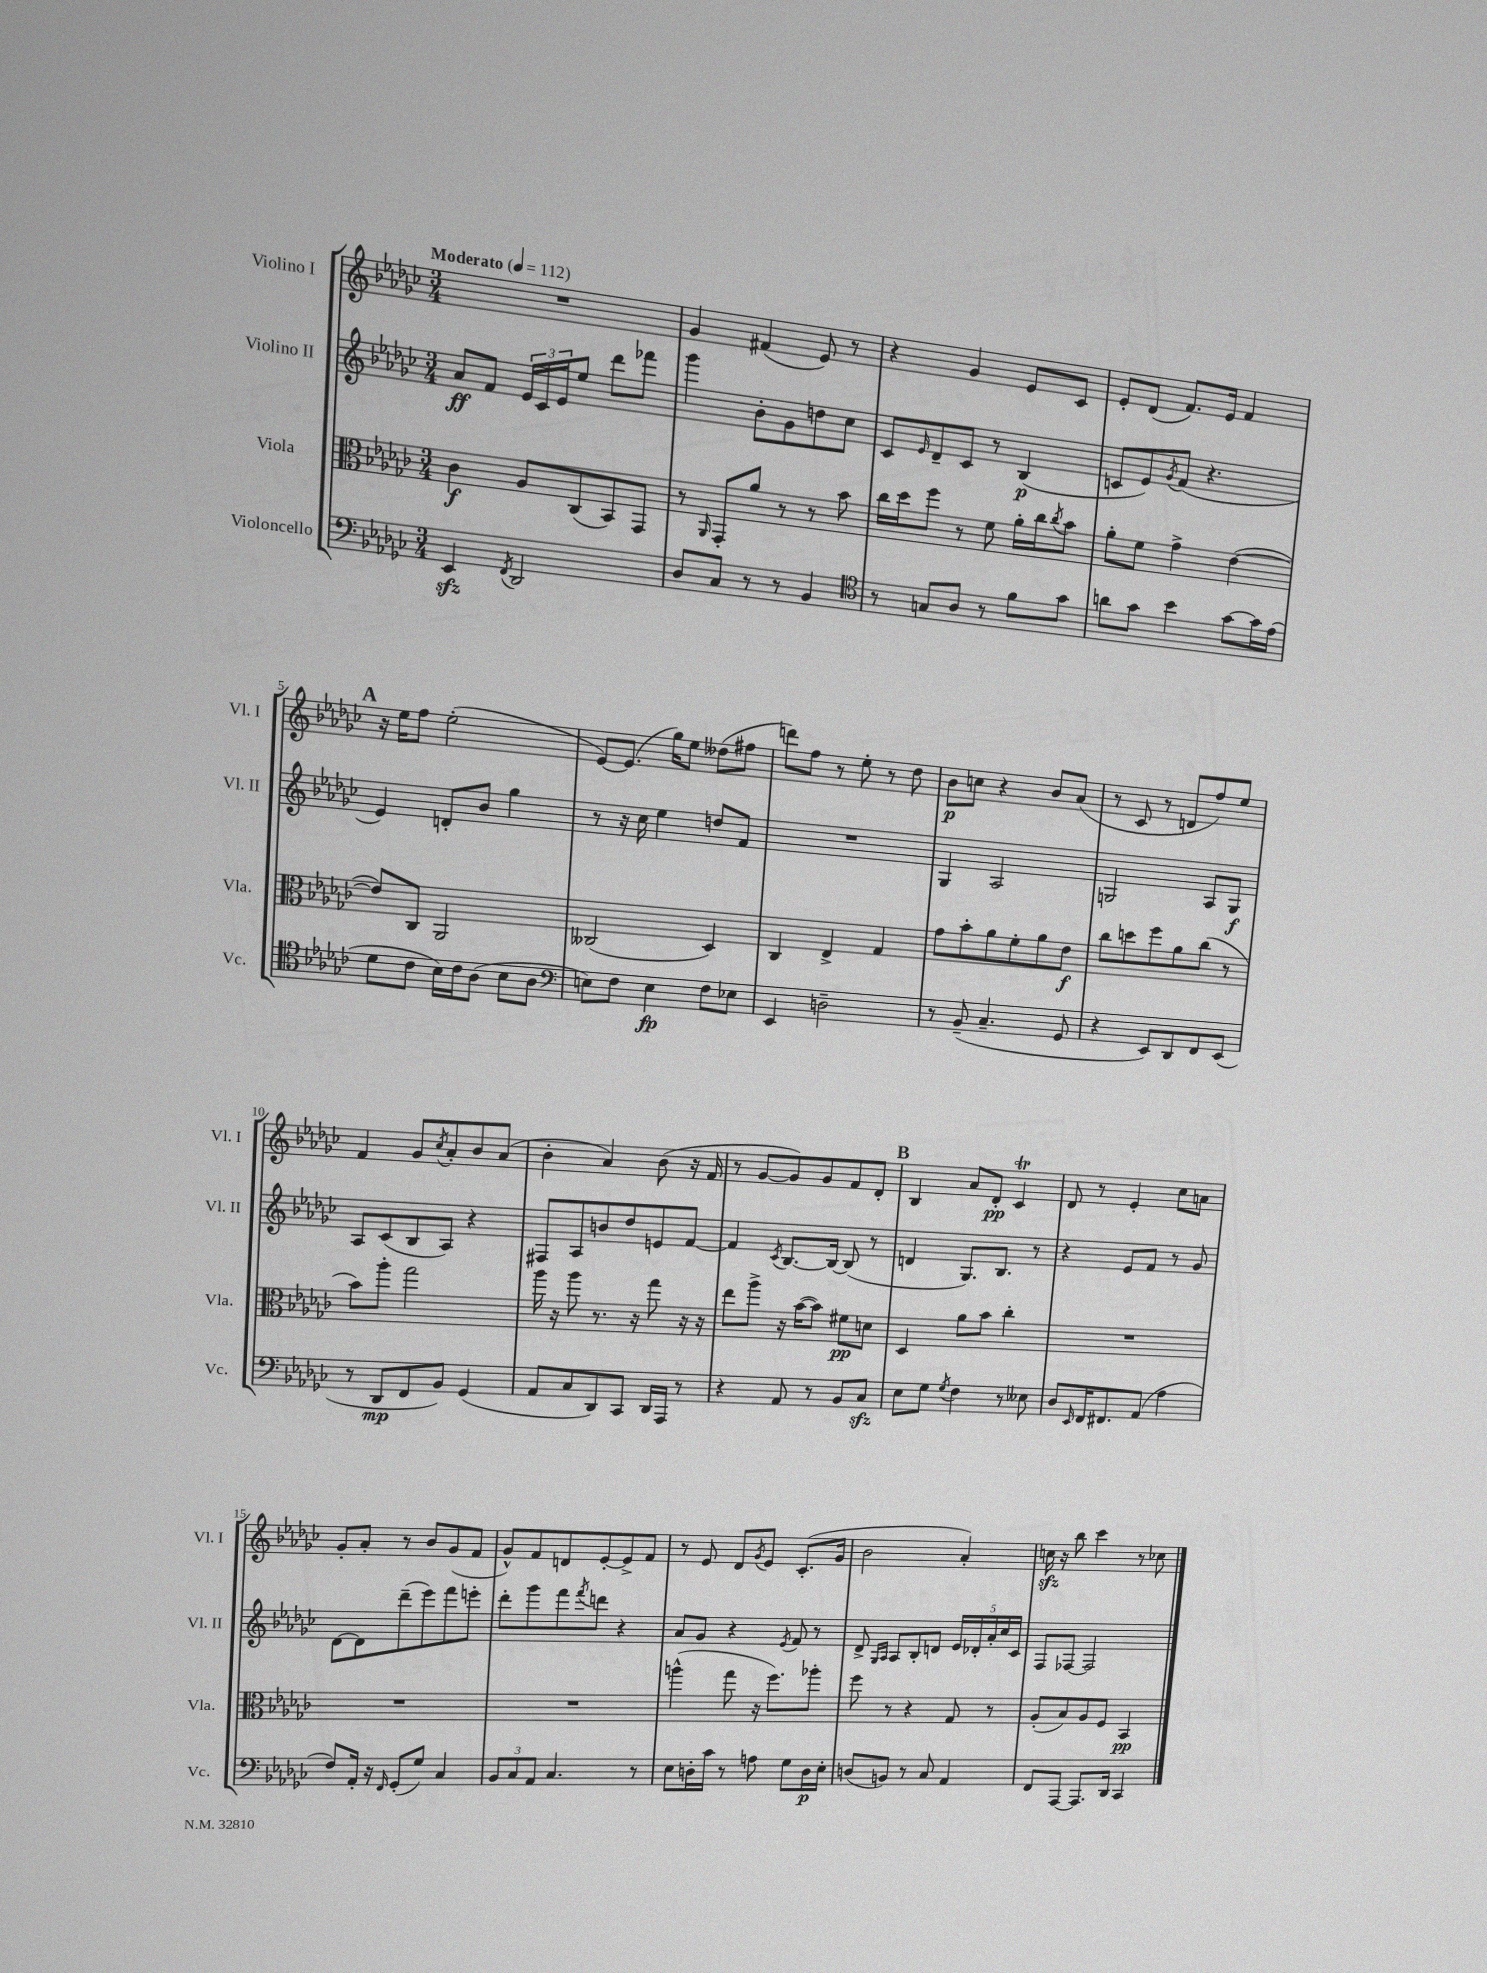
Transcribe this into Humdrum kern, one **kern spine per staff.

**kern	**dynam	**kern	**dynam	**kern	**dynam	**kern	**dynam
*part4	*part4	*part3	*part3	*part2	*part2	*part1	*part1
*staff4	*staff4	*staff3	*staff3	*staff2	*staff2	*staff1	*staff1
*I"Violoncello	*	*I"Viola	*	*I"Violino II	*	*I"Violino I	*
*I'Vc.	*	*I'Vla.	*	*I'Vl. II	*	*I'Vl. I	*
*clefF4	*	*clefC3	*	*clefG2	*	*clefG2	*
*k[b-e-a-d-g-c-]	*	*k[b-e-a-d-g-c-]	*	*k[b-e-a-d-g-c-]	*	*k[b-e-a-d-g-c-]	*
*M3/4	*	*M3/4	*	*M3/4	*	*M3/4	*
*MM112	*	*MM112	*	*MM112	*	*MM112	*
=1	=1	=1	=1	=1	=1	=1	=1
!	!	!	!	!	!	!LO:TX:a:B:t=Moderato	!
4EE-zz/	.	4c-\	f	8a-/L	ff	2.r	.
.	.	.	.	8f/J	.	.	.
8qFF/	.	.	.	.	.	.	.
2DD-/	.	8A-/L	.	24e-/LL	.	.	.
.	.	.	.	24c-/	.	.	.
.	.	.	.	24e-/J	.	.	.
.	.	(8C-/	.	8ee-/J	.	.	.
.	.	8BB-/)	.	8ddd-\L	.	.	.
.	.	8GG-/J	.	8fff-X\J	.	.	.
=2	=2	=2	=2	=2	=2	=2	=2
8D-/L	.	8r	.	4ggg-\	.	4g-/	.
.	.	16qqAA-/	.	.	.	.	.
8C-/J	.	8GG-'/L	.	.	.	.	.
8r	.	8a-/J	.	8b-'\L	.	(4f#X/	.
8r	.	8r	.	8g-\	.	.	.
4BB-/	.	8r	.	8ddn\	.	8e-/)	.
.	.	8b-\	.	8cc-\J	.	8r	.
=3	=3	=3	=3	=3	=3	=3	=3
*clefC4	*	*	*	*	*	*	*
8r	.	16cc-\LL	.	8c-/L	.	4r	.
.	.	16dd-\J	.	.	.	.	.
.	.	.	.	16qqe-/	.	.	.
8Gn/L	.	8ff\J	.	8d-~/	.	.	.
8A-/J	.	8r	.	8c-/J	.	4g-/	.
8r	.	8f\	.	8r	.	.	.
8f\L	.	16a-'\LL	.	(4B-/	p	8e-/L	.
.	.	16cc-\J	.	.	.	.	.
.	.	8qcc-/	.	.	.	.	.
8g-\J	.	8b-\J	.	.	.	8c-/J	.
=4	=4	=4	=4	=4	=4	=4	=4
8an\L	.	8a-'\L	.	8cn/L	.	8e-'/L	.
8g-\J	.	8f\J	.	8e-/)	.	(8d-/J	.
.	.	.	.	8qg-/	.	.	.
4b-\	.	4g-^\	.	(8f/J	.	8.f/L)	.
.	.	.	.	4.r	.	.	.
.	.	.	.	.	.	16e-/Jk	.
[8g-\L	.	([4e-\	.	.	.	4f/	.
16g-\L]	.	.	.	.	.	.	.
(16e-\JJ	.	.	.	.	.	.	.
!!LO:LB:g=z
!!LO:REH:place=s1:t=A
=5	=5	=5	=5	=5	=5	=5	=5
8d-\L	.	8e-/L])	.	4e-/)	.	16r	.
.	.	.	.	.	.	16ee-\KL	.
8c-\J	.	8C-/J	.	.	.	8ff\J	.
16B-\LL)	.	2AA-/	.	8dn'/L	.	(2ee-'\	.
16c-\J	.	.	.	.	.	.	.
(8A-\J	.	.	.	8b-/J	.	.	.
8B-\L	.	.	.	4gg-\	.	.	.
8A-\J	.	.	.	.	.	.	.
=6	=6	=6	=6	=6	=6	=6	=6
*clefF4	*	*	*	*	*	*	*
8En\L)	.	(2C--X/	.	8r	.	[8e-/L)	.
8F\J	.	.	.	16r	.	(8.e-/J]	.
.	.	.	.	16cc-\	.	.	.
4E\	fp	.	.	4ee-\	.	.	.
.	.	.	.	.	.	16gg-\KL)	.
.	.	.	.	.	.	8ee-\J	.
8F\L	.	4D-/)	.	8ddn/L	.	(8dd--X\L	.
8E-X\J	.	.	.	8f/J	.	8ff#X\J	.
=7	=7	=7	=7	=7	=7	=7	=7
4EE-/	.	4C-/	.	2.r	.	8dddn\L)	.
.	.	.	.	.	.	8ff\J	.
2Dn~\	.	4E-^/	.	.	.	8r	.
.	.	.	.	.	.	8ee-'\	.
.	.	4G-/	.	.	.	8r	.
.	.	.	.	.	.	8dd-\	.
=8	=8	=8	=8	=8	=8	=8	=8
8r	.	8g-\L	.	4G-/	.	8b-\L	p
(8BB-~/	.	8b-'\	.	.	.	8ccn\J	.
4.C-~/	.	8a-\	.	2A-/	.	4r	.
.	.	8f'\	.	.	.	.	.
.	.	8a-\	.	.	.	8b-/L	.
8GG-/	.	8e-\J	f	.	.	(8a-/J	.
=9	=9	=9	=9	=9	=9	=9	=9
4r	.	8cc-\L	.	2Gn/	.	8r	.
.	.	8ddn\	.	.	.	8c-/	.
8EE-/L)	.	8ff\	.	.	.	8r	.
8DD-/	.	8a-\	.	.	.	8dn/L	.
8FF/	.	(8cc-\J	.	8A-/L	.	8ff/)	.
(8EE-/J	.	8r	.	8G/J	f	8ee-/J	.
!!LO:LB:g=z
=10	=10	=10	=10	=10	=10	=10	=10
8r	.	8b-\L)	.	8A-/L	.	4f/	.
8DD-/L	mp	8aa-'\J	.	(8c-/	.	.	.
8FF/	.	2gg-\	.	8B-/	.	8g-/L	.
.	.	.	.	.	.	8qcc-/	.
8BB-/J)	.	.	.	8A-/J)	.	8a-'/	.
(4GG-/	.	.	.	4r	.	8b-/	.
.	.	.	.	.	.	(8a-/J	.
=11	=11	=11	=11	=11	=11	=11	=11
8AA-/L	.	16aa-\	.	8F#X/L	.	4b-'\	.
.	.	16r	.	.	.	.	.
8C-/	.	8aa-\	.	8A-/	.	.	.
8DD-/)	.	8.r	.	8bn/	.	4a-/)	.
8CC-/J	.	.	.	8dd-/	.	.	.
.	.	16r	.	.	.	.	.
16DD-/LL	.	8gg-\	.	8en/	.	(8b-\	.
16AAA-/JJ	.	.	.	.	.	.	.
8r	.	16r	.	[8f/J	.	16r	.
.	.	16r	.	.	.	16f/	.
=12	=12	=12	=12	=12	=12	=12	=12
4r	.	8ee-\L	.	4f/]	.	8r	.
.	.	8aa-^\J	.	.	.	[8g-/L	.
.	.	.	.	8qc-/	.	.	.
8AA-/	.	16r	.	[8.B-/L	.	8g-/])	.
.	.	([16b-\KL	.	.	.	.	.
8r	.	8b-\J])	.	.	.	8g-/	.
.	.	.	.	16B-/Jk_	.	.	.
8BB-/L	.	8f#X\L	pp	(8B-/]	.	8f/	.
8C-zz/J	.	8dn\J	.	8r	.	8d-'/J	.
!!LO:REH:place=s1:t=B
=13	=13	=13	=13	=13	=13	=13	=13
8E-\L	.	4D-/	.	4dn/	.	4B-/	.
8G-\J	.	.	.	.	.	.	.
8qG-/	.	.	.	.	.	.	.
4F\	.	8a-\L	.	8.G-/L)	.	8a-/L	.
.	.	8b-\J	.	.	.	8d-'/J	pp
.	.	.	.	8.B-/J	.	.	.
8r	.	4cc-'\	.	.	.	4c-T/	.
8E--X\	.	.	.	8r	.	.	.
=14	=14	=14	=14	=14	=14	=14	=14
8D-/L	.	2.r	.	4r	.	8d-/	.
16qqEE-/	.	.	.	.	.	.	.
16FF/K	.	.	.	.	.	8r	.
8.FF#X/	.	.	.	.	.	.	.
.	.	.	.	8e-/L	.	4e-'/	.
(8AA-/J	.	.	.	8f/J	.	.	.
4A-\	.	.	.	8r	.	8cc-\L	.
.	.	.	.	8g-/	.	8an\J	.
!!LO:LB:g=z
=15	=15	=15	=15	=15	=15	=15	=15
8F/L)	.	2.r	.	[8d-\L	.	8g-'/L	.
16AA-'/Jk	.	.	.	8d-\]	.	8a-'/J	.
16r	.	.	.	.	.	.	.
16qqFF/	.	.	.	.	.	.	.
(8GG-'/L	.	.	.	(8ddd-~\	.	8r	.
8G-/J)	.	.	.	8eee-\)	.	8b-/L	.
4C-/	.	.	.	8fff\	.	(8g-/	.
.	.	.	.	8eeen'\J	.	8f/J	.
=16	=16	=16	=16	=16	=16	=16	=16
12BB-/L	.	2.r	.	8ddd-'\L	.	8g-^^/L)	.
12C-/	.	.	.	.	.	.	.
.	.	.	.	8ggg-\	.	8f/	.
12AA-/J	.	.	.	.	.	.	.
4.C-/	.	.	.	8fff\	.	8dn/	.
.	.	.	.	8qfff/	.	.	.
.	.	.	.	8dddn\J	.	[8e-'/	.
.	.	.	.	4r	.	8e-^/]	.
8r	.	.	.	.	.	8f/J	.
=17	=17	=17	=17	=17	=17	=17	=17
8E-\L	.	(4aan^^\	.	8a-/L	.	8r	.
16Dn'\L	.	.	.	8g-/J	.	8e-/	.
16c-\JJ	.	.	.	.	.	.	.
8r	.	8gg-\	.	4r	.	8d-/L	.
.	.	.	.	.	.	8qg-/	.
8An\	.	16r	.	.	.	8e-/J	.
.	.	8.ff\L)	.	.	.	.	.
.	.	.	.	8qe-/	.	.	.
8G-\L	.	.	.	8f/	.	(8.c-'/L	.
16D\L	p	8aa-X'\J	.	8r	.	.	.
16E-'\JJ	.	.	.	.	.	16g-/Jk	.
=18	=18	=18	=18	=18	=18	=18	=18
(8Dn/L	.	8ff\	.	8d-^/	.	2b-\	.
.	.	.	.	16qqG-/LL	.	.	.
.	.	.	.	16qqA-/JJ	.	.	.
8BBn/J)	.	8r	.	8A-/L	.	.	.
8r	.	4r	.	8B-'/	.	.	.
8C-/	.	.	.	8dn/J	.	.	.
4AA-/	.	8G-/	.	20e-/LL	.	4a-'/)	.
.	.	.	.	20d-X'/	.	.	.
.	.	.	.	20a-'/	.	.	.
.	.	8r	.	.	.	.	.
.	.	.	.	20cc-/	.	.	.
.	.	.	.	20c-/JJ	.	.	.
=19	=19	=19	=19	=19	=19	=19	=19
8FF/L	.	(8A-'/L	.	8F/L	.	16ccnzz\	.
.	.	.	.	.	.	16r	.
[8AAA-/J	.	8B-/)	.	[8F-X/J	.	8bb-\	.
8.AAA-/L]	.	8A-/	.	2F-/]	.	4ccc-\	.
.	.	8F/J	.	.	.	.	.
16DD-/Jk	.	.	.	.	.	.	.
4CC-/	.	4BB-/	pp	.	.	8r	.
.	.	.	.	.	.	8cc-X\	.
==	==	==	==	==	==	==	==
*-	*-	*-	*-	*-	*-	*-	*-
